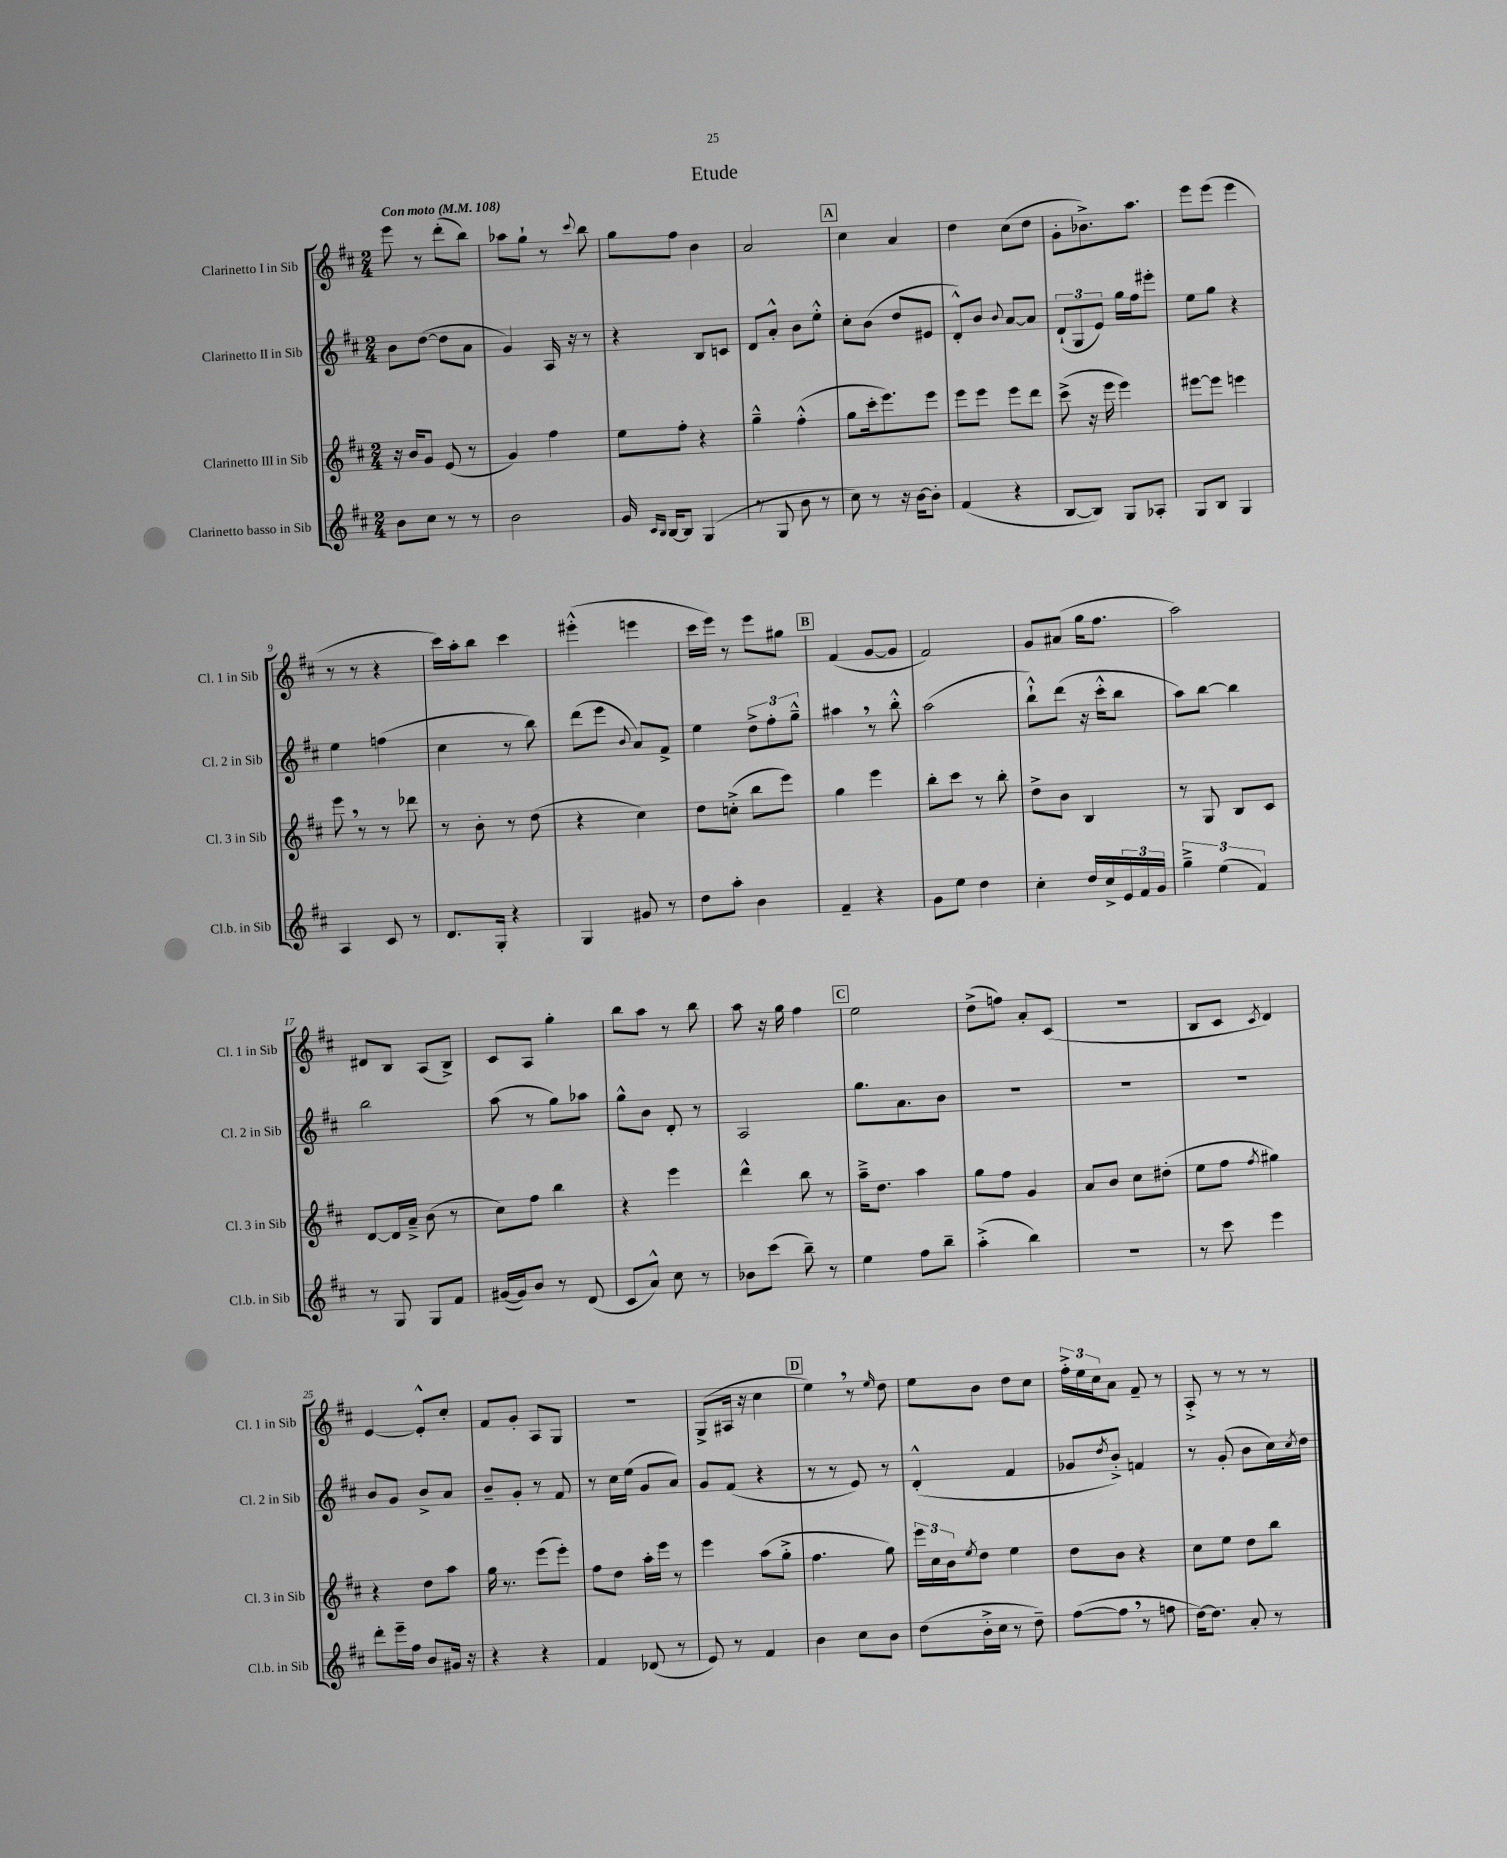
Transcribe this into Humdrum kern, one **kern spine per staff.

**kern	**kern	**kern	**kern
*staff4	*staff3	*staff2	*staff1
*clefG2	*clefG2	*clefG2	*clefG2
*k[f#c#]	*k[f#c#]	*k[f#c#]	*k[f#c#]
*M2/4	*M2/4	*M2/4	*M2/4
*MM108	*MM108	*MM108	*MM108
8b	16r	8b	8eee
.	16b	.	.
8cc#	8g	([8dd	8r
8r	(8e	8dd]	(8ddd'
8r	8r	8a	8bb)
=	=	=	=
2b	4g)	4g)	8aa-
.	.	.	8gg`
.	4ff#	16A	8r
.	.	16r	.
.	.	.	8qqccc#
.	.	8r	8bb
=	=	=	=
16g	8ee	4r	8gg
16qqc#	.	.	.
16qqB	.	.	.
[16B	.	.	.
8B]	8ff#'	.	8ff#
(4G	4r	8B	4b
.	.	8c	.
=	=	=	=
8r	4gg~^^	8d	2a
8G	.	8a'^^	.
8b	(4ff#'^^	8b	.
8r	.	8ee'^^	.
=	=	=	=
8cc#)	8gg	8cc#'	4cc#
8r	16ccc#'	(8b	.
.	8.eee)	.	.
16r	.	8dd	4a
[16b	.	.	.
8b']	8eee	8e#	.
=	=	=	=
(4f#	8eee	8d'^^)	4dd
.	8eee	8b	.
.	.	8qqb	.
4r	8eee	[8a	(8cc#
.	8ddd	8a]	8dd
=	=	=	=
[8B	(8ccc#^	(12d`	8g'
.	.	12G	.
8B])	16r	.	8.b-^)
.	.	12e)	.
.	16eee	.	.
8G	4eee)	16gg	.
.	.	16ff#	8.aa
8A-'	.	8eee#'	.
=	=	=	=
8G	[8eee#	8ee	8eee
8B	8eee#]	8gg	(8eee
4G	4eee	4r	4eee
=	=	=	=
4A	8eee	4ee	8r
.	8r	.	8r
8c#	8r	(4ff	4r
8r	8ddd-	.	.
=	=	=	=
8.d	8r	4cc#	16ccc#)
.	.	.	16aa'
.	8b'	.	8bb
16G'	.	.	.
4r	8r	8r	4ccc#
.	(8dd	8bb)	.
=	=	=	=
4G	4r	(8ddd	(4eee#'^^
.	.	8eee	.
.	.	8qqb	.
8g#	4cc#)	8a)	4eee
8r	.	8f#^	.
=	=	=	=
8dd	8dd	4ee	16ccc#
.	.	.	16eee)
8aa'	(8cc'^	.	8r
4b	8bb	12dd^	8eee
.	.	12ff#'	.
.	8eee)	.	8gg#
.	.	12gg~^^	.
=	=	=	=
4f#~	4gg	4aa#	(4f#
4r	4eee	8r	[8g
.	.	8bb'^^	8g]
=	=	=	=
8g	8bb'	(2aa	2f#)
8ee	8ccc#	.	.
4dd	8r	.	.
.	8bb'	.	.
=	=	=	=
4cc#'	8dd^	8bb`^^)	8g
.	8b	(8ddd	(8a#
16dd	4B	16r	16gg
16cc#^	.	16ccc#'^^	8.ff#
24e	.	8bb	.
24f#	.	.	.
24g	.	.	.
=	=	=	=
6gg~^	8r	8aa)	2aa)
.	8G	[8bb	.
(6ee	.	.	.
.	8B	4bb]	.
6f#)	.	.	.
.	8c#	.	.
=	=	=	=
8r	[8d	2bb	8d#
8G	16d]	.	8B
.	16a~^	.	.
8G	(8b	.	(8A
8f#	8r	.	8B^)
=	=	=	=
([16g#	8cc#)	(8aa	8c#
16g#])	.	.	.
8b	8ff#	8r	8A
8r	4bb	8gg)	4gg'
(8d	.	8aa-	.
=	=	=	=
8c#	4r	8gg^^	8bb
8a^^)	.	8b	8aa
8cc#	4eee	8d'	8r
8r	.	8r	8bb
=	=	=	=
8b-	4ddd^^	2A	8aa
(8ccc#	.	.	16r
.	.	.	16gg
8bb~)	8bb	.	4ff#
8r	8r	.	.
=	=	=	=
4ee	16aa~^	8.gg	2ee
.	8.dd	.	.
.	.	8.a	.
8ff#	4aa	.	.
8bb~	.	8b	.
=	=	=	=
(4aa'^	8gg	2r	(8dd^
.	8ff#	.	8ff)
4bb)	4g	.	8a'
.	.	.	(8c#
=	=	=	=
2r	8a	2r	2r
.	8b	.	.
.	8cc#	.	.
.	(8dd#'	.	.
=	=	=	=
8r	8ee	2r	8B
8ccc#	8ff#	.	8c#
.	8qff#	.	8qc#
4eee	4gg#)	.	4d)
=	=	=	=
8ddd'	4r	8b	[4e
16eee~	.	8g	.
16ff#	.	.	.
8b	8dd	8b^	8e'^^]
16g#	8aa	8a	8cc#'
16r	.	.	.
=	=	=	=
4r	16gg	8b~	8f#
.	8.r	.	.
.	.	8g'	8g'
4r	(8eee	8r	8A
.	8eee')	8f#	8G
=	=	=	=
4f#	8ff#	8r	2r
.	8dd	16cc#	.
.	.	(16ee	.
(8d-	16aa'	8g	.
.	16eee	.	.
8r	8r	8a)	.
=	=	=	=
8e)	4eee	8g	(8G^
8r	.	(8f#	16A#
.	.	.	16r
4f#	(8aa	4r	4cc#
.	8gg'^	.	.
=	=	=	=
4b	4.ff#	8r	4ee)
.	.	8r	.
8cc#	.	8e)	8r
.	.	.	16qqee
8b	8gg)	8r	8dd
=	=	=	=
(8dd	24eee	(4d'^^	8ee
.	24cc#	.	.
.	24b	.	.
.	8qee	.	.
16b'^	8dd	.	8b
16cc#	.	.	.
8r	4ee	4f#	8dd
8dd~)	.	.	8cc#
=	=	=	=
([8ff#	8dd	8g-	24ff#'^
.	.	.	24ee
.	.	.	24cc#
.	.	8qdd	.
8ff#]	8b	8b'^)	8a
8r	4r	4f	8f#~
8ff	.	.	8r
=	=	=	=
[16dd)	8cc#	8r	8A'^
8.dd]	.	.	.
.	8ee	(8g'	8r
8a'	8dd	8b	8r
8r	8bb	16cc#)	8r
.	.	8qcc#	.
.	.	16dd	.
==	==	==	==
*-	*-	*-	*-
